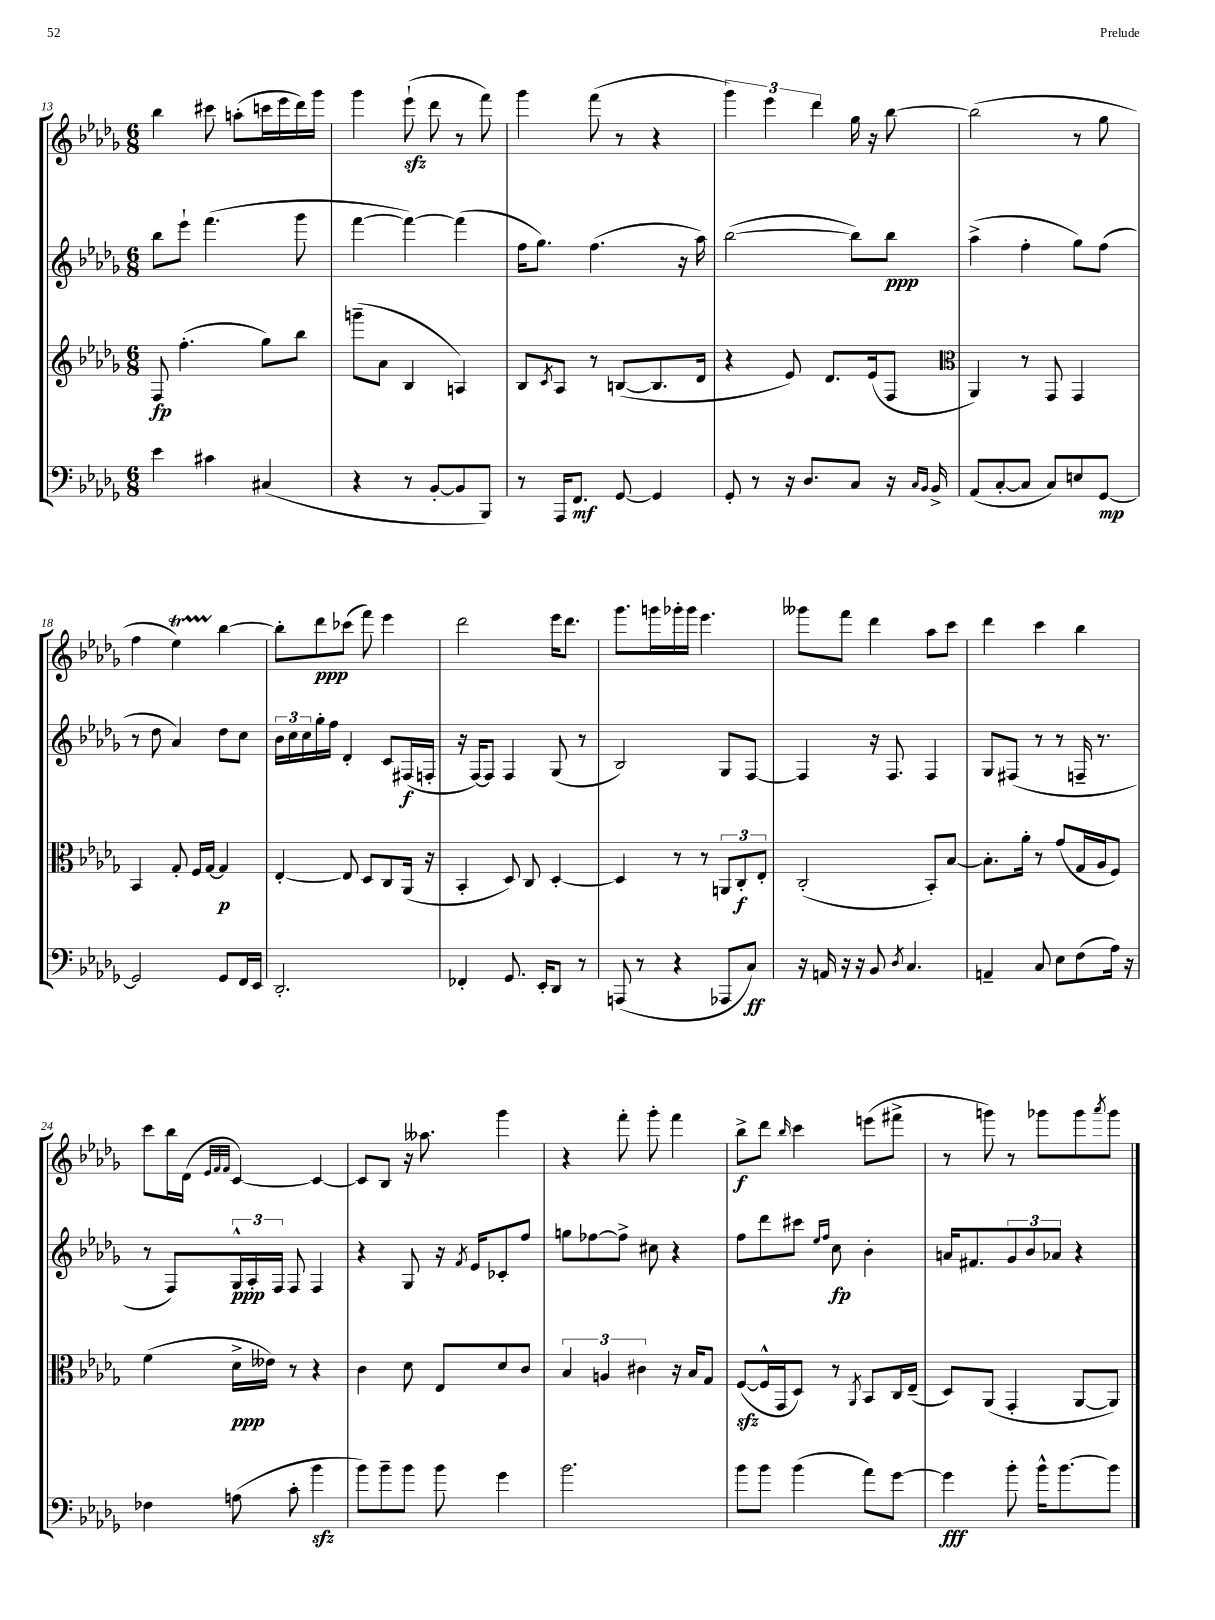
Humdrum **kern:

**kern	**kern	**kern	**kern
*staff4	*staff3	*staff2	*staff1
*clefF4	*clefG2	*clefG2	*clefG2
*k[b-e-a-d-g-]	*k[b-e-a-d-g-]	*k[b-e-a-d-g-]	*k[b-e-a-d-g-]
*M6/8	*M6/8	*M6/8	*M6/8
4e-	8F	8bb-	4bb-
.	(4.ff'	8eee-`	.
4c#	.	(4.fff	8ccc#
.	.	.	(8aa'
(4C#	8gg-)	.	16ccc
.	.	.	16eee-
.	8bb-	8ggg-	16ddd-)
.	.	.	16ggg-
=	=	=	=
4r	(8ggg~	[4fff	4ggg-
.	8a-	.	.
8r	4B-	4fff_)	(8eee-`
[8BB-'	.	.	8ddd-
8BB-]	4A)	(4fff]	8r
8BBB-)	.	.	8fff)
=	=	=	=
8r	8B-	16ff	4ggg-
.	.	8.gg-)	.
.	8qc	.	.
16AAA-	8A-	.	.
8.FF	.	.	.
.	8r	(4.ff	(8fff
[8GG-	([8B	.	8r
4GG-]	8.B]	.	4r
.	.	16r	.
.	16d-	16aa-)	.
=	=	=	=
8GG-'	4r	([2bb-	6ggg-)
8r	.	.	.
.	.	.	6eee-
16r	8e-)	.	.
8.D-	.	.	.
.	.	.	6ddd-
.	8.d-	.	.
8C	.	8bb-])	16gg-
.	(16e-	.	16r
16r	8F	8bb-	[8bb-
16qqC	.	.	.
16qqBB-	.	.	.
16BB-^	.	.	.
=	=	=	=
*	*clefC3	*	*
(8AA-	4AA-)	(4aa-^	(2bb-]
[8C'	.	.	.
8C]	8r	4ff'	.
8C)	8GG-	.	.
8E	4GG-	8gg-)	8r
[8GG-	.	(8ff	8gg-
=	=	=	=
2GG-]	4BB-	8r	4ff
.	.	8dd-	.
.	8G-'	4a-)	4ee-)
.	16F	.	.
.	[16G-	.	.
8GG-	4G-]	8dd-	[4bb-
16FF	.	8cc	.
16EE-	.	.	.
=	=	=	=
2.DD-'	[4E-'	24b-	8bb-']
.	.	24cc	.
.	.	24cc	.
.	.	16gg-'	8ddd-
.	.	16ff	.
.	8E-]	4d-'	(8ccc-
.	8D-	.	8fff)
.	8C	8c	4eee-
.	(16AA-	(16F#	.
.	16r	16F'	.
=	=	=	=
4FF-'	4BB-'	16r	2ddd-
.	.	[16F)	.
.	.	8F]	.
8.GG-	8D-)	4F	.
.	8C	.	.
16EE-'	.	.	.
8DD-	[4D-'	(8G-	16eee-
.	.	.	8.ddd-
8r	.	8r	.
=	=	=	=
(8AAA	4D-]	2B-)	8.ggg-
8r	.	.	.
.	.	.	16ggg
4r	8r	.	16ggg-'
.	.	.	16ggg-
.	8r	.	4.eee-
8AAA-	12AA	8G-	.
.	12C'	.	.
8C)	.	[8F	.
.	12E-'	.	.
=	=	=	=
16r	(2C'	4F]	8ggg--
16AA	.	.	.
16r	.	.	8fff
16r	.	.	.
8BB-	.	16r	4ddd-
.	.	8.F	.
8qD-	.	.	.
4.C	.	.	.
.	8BB-')	4F	8aa-
.	[8B-	.	8ccc
=	=	=	=
4AA~	8.B-']	8G-	4ddd-
.	.	(8F#	.
.	16a-'	.	.
8C	8r	8r	4ccc
8E-	(8g-	8r	.
(8F	16G-	16F~	4bb-
.	16A-	8.r	.
16A-)	8F)	.	.
16r	.	.	.
=	=	=	=
4F-	(4f	8r	8ccc
.	.	8F)	16bb-
.	.	.	(16d-
.	.	.	32qqe-
.	.	.	32qqf
.	.	.	32qqf
(8A	16d-^	24G-^^	[4c)
.	.	24A-'	.
.	16e--)	.	.
.	.	24F	.
8c'	8r	8F	.
4b-	4r	4F	4c_
=	=	=	=
8b-)	4c	4r	8c]
8b-~	.	.	8B-
8b-	8d-	8G-	16r
.	.	.	8.aa--
8b-	8E-	16r	.
.	.	8qf	.
.	.	16e-	.
4g-	8d-	8c-'	4ggg-
.	8c	8ff	.
=	=	=	=
2.b-	6B-	8gg	4r
.	.	[8ff-	.
.	6A	.	.
.	.	8ff-^]	8fff'
.	6c#	.	.
.	.	8cc#	8ggg-'
.	16r	4r	4fff
.	16B-	.	.
.	8G-	.	.
=	=	=	=
8b-	([8F	8ff	8bb-^
8b-	16F^^]	8ddd-	8ddd-
.	16GG-	.	.
.	.	.	16qqbb-
(4b-	8D-)	8ccc#	4ccc
.	.	16qqee-	.
.	.	16qqff	.
.	8r	8cc	.
.	8qAA-	.	.
8a-)	8BB-	4b-'	(8eee
[8g-	16C	.	8fff#^
.	(16E-~	.	.
=	=	=	=
4g-]	8D-)	16a	8r
.	.	8.f#	.
.	(8AA-	.	8ggg)
8b-'	4GG-'	12g-	8r
.	.	12b-	.
16b-^^	.	.	8ggg-
.	.	12a-	.
[8.b-	.	.	.
.	[8AA-	4r	8ggg-
.	.	.	8qaaa-
8b-]	8AA-])	.	8ggg-
==	==	==	==
*-	*-	*-	*-
